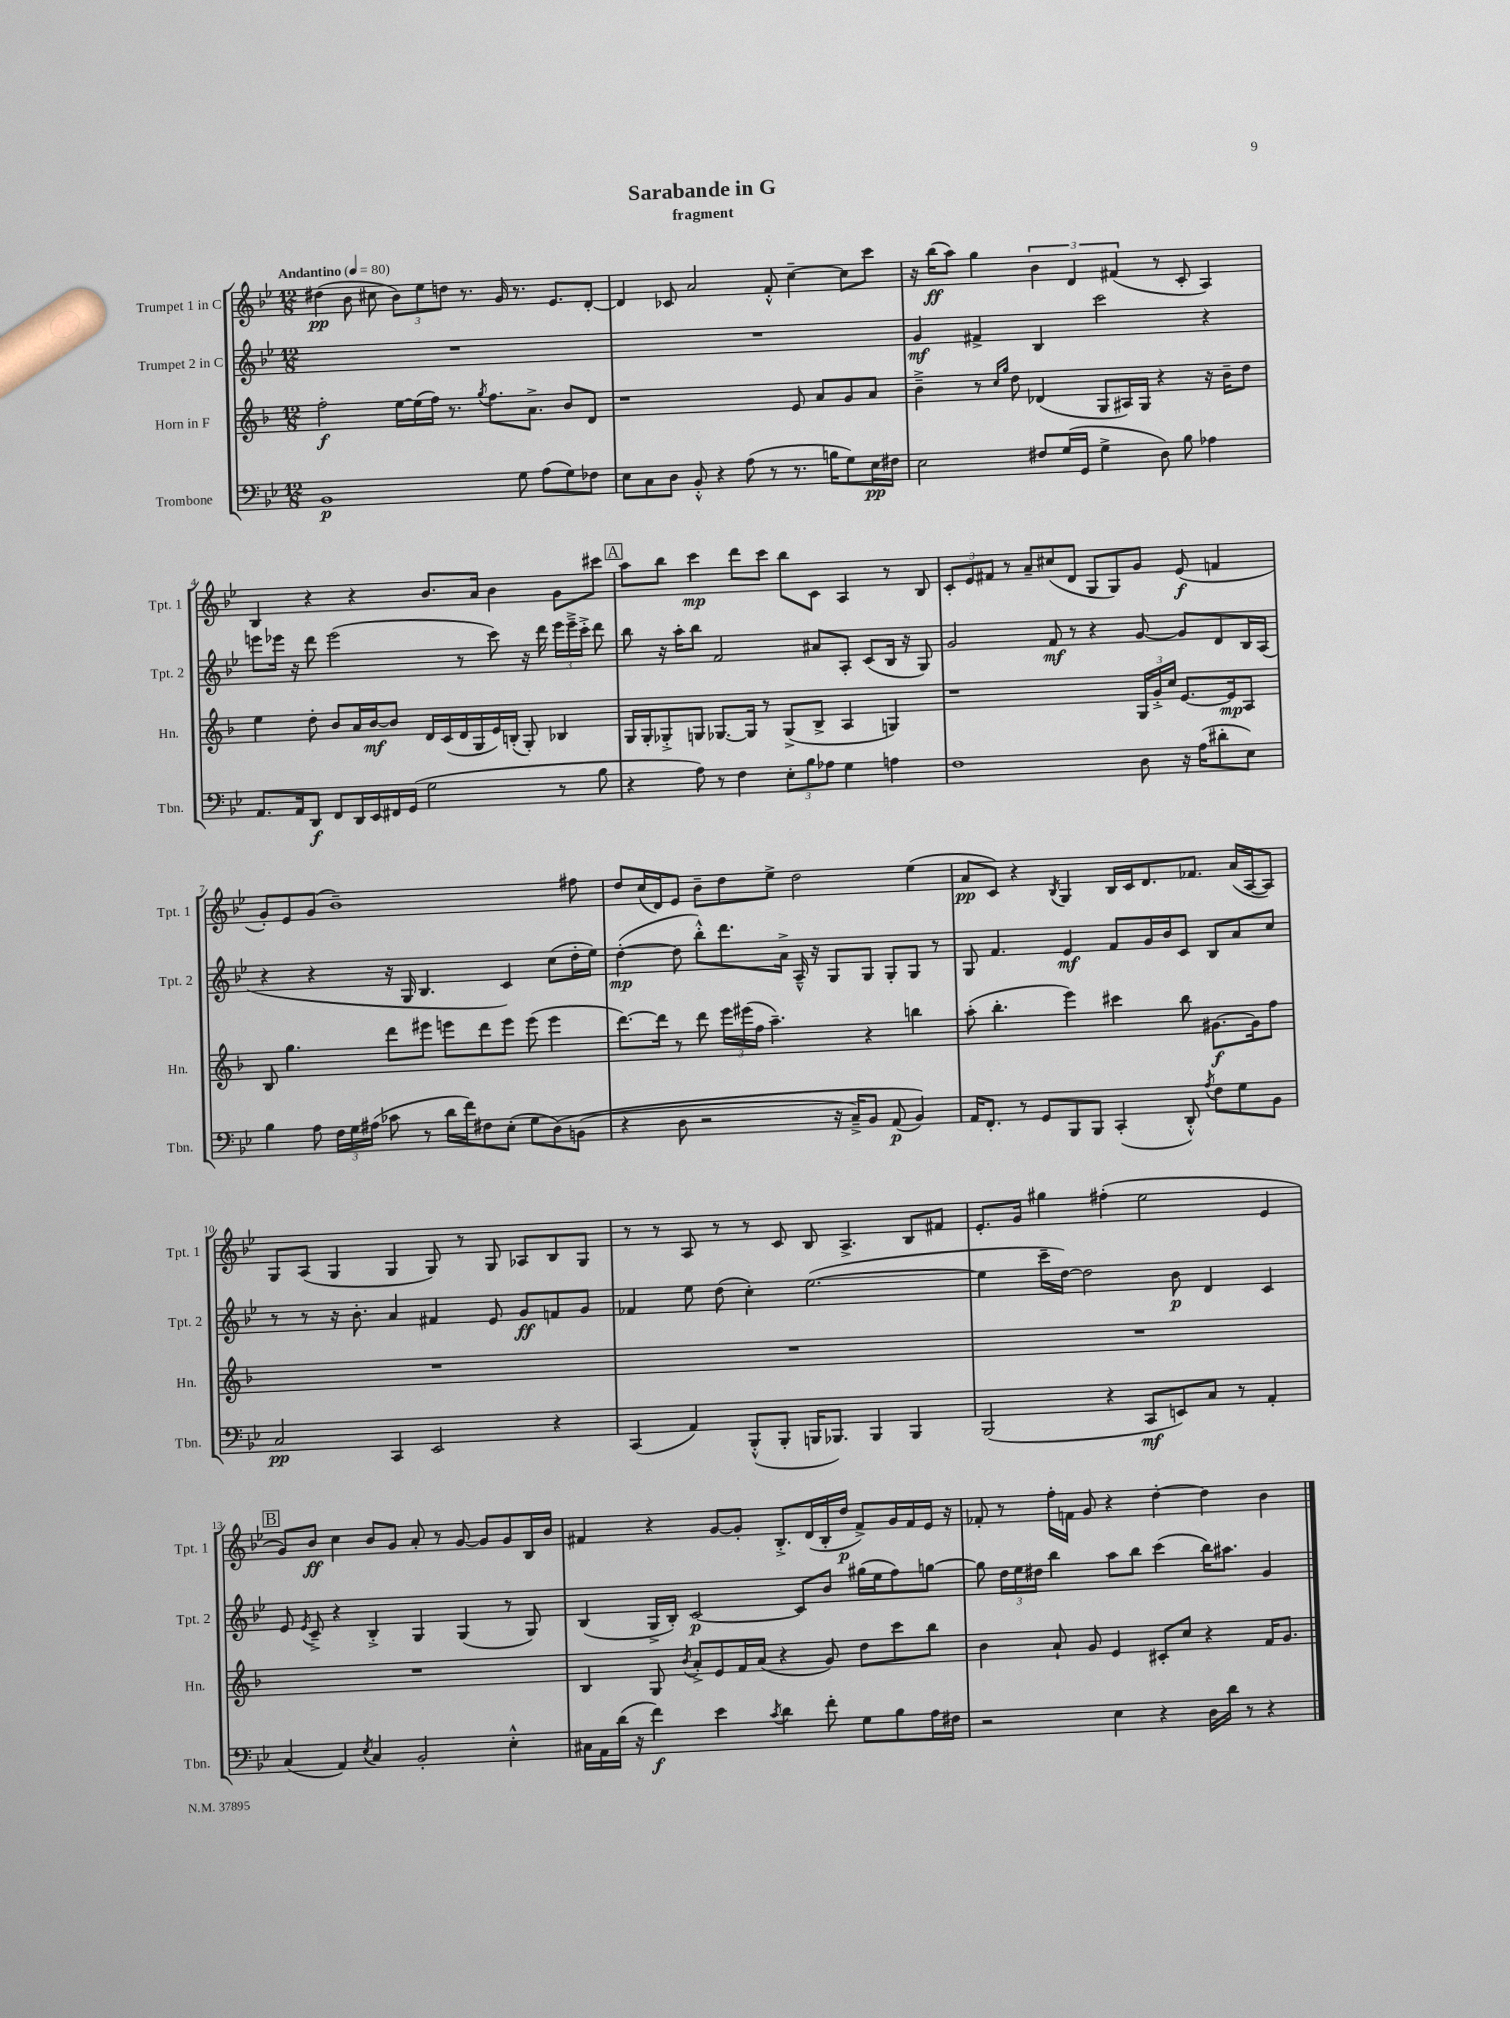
\header { title = "Sarabande in G" subtitle = "fragment" }
<<
\new StaffGroup <<
\new Staff = "s0" \with { instrumentName = "Trumpet 1 in C" shortInstrumentName = "Tpt. 1" } {
    \clef treble \key bes \major \numericTimeSignature \time 12/8 \tempo "Andantino" 4 = 80
    \autoBeamOff dis''4\pp( bes'8 cis''8 \tuplet 3/2 { bes'8[) ees''8 d''8] } r8. g'16 r8. ees'8.[ d'8]~-. |
    d'4 ces'8 a'2 f'8-.-^ c''4~-- c''8[ c'''8] |
    r16 bes''16[\ff( a''8]) g''4 \tuplet 3/2 { bes'4 d'4 fis'4( } r8 c'8-. a4) |
    bes4 r4 r4 bes'8.[ a'16] bes'4 g'8[ cis'''8] |
    \mark \markup { \box "A" } a''8[ bes''8] c'''4\mp d'''8[ c'''8] bes''8[ c'8] a4 r8 bes8 |
    \tuplet 3/2 { c'8[-. ees'8 fis'8] } r8 a'8[-- cis''8( d'8] g8[ g8) g'8] ees'8\f( f'4 |
    g'8[-.) ees'8 g'8]( bes'1--) fis''8 |
    d''8[ c''16( d'16) ees'8] bes'8[-- d''8 ees''8]-> d''2 ees''4( |
    a'8[\pp c'8]) r4 \acciaccatura { bes8 } g4 bes16[ c'16 d'8. fes'8.] a'16[( a16~ a8]) |
    g8[ a8]( g4 g4 g8) r8 g8 aes8[ bes8 g8] |
    r8 r8 a8 r8 r8 c'8 bes8 a4.-> bes8[ fis'8] |
    ees'8.[-. g'16] gis''4 fis''4-.( ees''2 ees'4 |
    \mark \markup { \box "B" } g'8[) bes'8]\ff c''4 bes'8[ g'8] a'8-. r8 g'8~ g'8[ g'8 bes16 bes'16] |
    fis'4 r4 g'8[~ g'8]-. bes8.[-.-> d'16( bes16-. d''16]\p fis'8[->) g'16 fis'16 ees'16] r16 |
    fes'8-. r8 f''16[-. f'16] g'8 r4 d''4~-. d''4 bes'4 \bar "|." |
}
\new Staff = "s1" \with { instrumentName = "Trumpet 2 in C" shortInstrumentName = "Tpt. 2" } {
    \clef treble \key bes \major \numericTimeSignature \time 12/8
    \autoBeamOff R1. |
    R1. |
    g'4\mf fis'4-> bes4 c'''2 r4 |
    e'''8[ ees'''16] r16 d'''8 ees'''2( r8 c'''8) r16 d'''16 \tuplet 3/2 { ees'''16[ ees'''16---> c'''16]-.-> } d'''8 |
    \mark \markup { \box "A" } bes''8 r16 a''16[-. bes''8] f'2 ais'8[ a8]-. c'8[( bes16] r16 g8) |
    g'2 f'8\mf r8 r4 g'8~ g'8[ d'8 bes16 a16]( |
    r4 r4 r16 g16 bes4. c'4) c''8[( d''16-. ees''16]) |
    d''4~-.\mp( d''8 bes''8[-.-^) d'''8. a'16]-> a16---^ r16 g8[ g8] g8[-. g8] r8 |
    g8 f'4. ees'4\mf f'8[ g'16 bes'16 c'8] bes8[ a'8 c''8] |
    r8 r8 r16 bes'8.-. a'4 fis'4 ees'8 g'8[\ff f'8 g'8] |
    fes'4 ees''8 d''8( c''4-.) ees''2.~( |
    ees''4 c'''16[-- d''16]~) d''2 bes'8\p d'4 c'4 |
    \mark \markup { \box "B" } ees'8 \acciaccatura { ees'8 } c'8---> r4 bes4-.-> g4 g4( r8 g8) |
    bes4( g16[-> bes16]-.) c'2~\p c'8[ bes'8] gis''16[( ees''16 f''8) g''8]~ |
    g''8 \tuplet 3/2 { d''16[ ees''16 dis''16] } bes''4 a''8[ bes''8] c'''4( bes''16[) ais''8.] g'4 \bar "|." |
}
\new Staff = "s2" \with { instrumentName = "Horn in F" shortInstrumentName = "Hn." } {
    \clef treble \key f \major \numericTimeSignature \time 12/8
    \autoBeamOff f''2-.\f e''16[~ e''16( f''16]) r8. \acciaccatura { g''8 } f''8.[ a'8.]-> bes'8[ d'8] |
    r1 e'8 a'8[ g'8 a'8] |
    bes'4---> r8 \grace { c''16[ g''16] } d''8 des'4( g8[ ais16) g16] r4 r16 bes'16[-- d''8] |
    e''4 d''8-. bes'8[ a'16 bes'16~\mf bes'8] d'16[ c'16( d'16 g16 e'16) b16]-.( g8-.) bes4 |
    \mark \markup { \box "A" } g16[ g16-. ges8-.-> g8] ges8.[~ ges16] r8 ges8[->( bes8]-> a4 g4) |
    r1 \tuplet 3/2 { g16[ g'16-.-> c''16] } e'8.[~ e'16\mp a8] |
    bes8 g''4. d'''8[ eis'''8] e'''8[ d'''8 e'''8] e'''8( e'''4 |
    d'''8.[~) d'''16] r8 d'''8 \tuplet 3/2 { e'''16[ eis'''16( f''16] } a''4.--) r4 b''4 |
    a''8-.( bes''4.-. e'''4) cis'''4 bes''8 gis'8.[~\f gis'16 f''8] |
    R1. |
    R1. |
    R1. |
    \mark \markup { \box "B" } R1. |
    bes4 g8 \acciaccatura { bes'8 } a'8[-.-> e'8 f'16 a'16]( r4 g'8) d''8[ c'''8 bes''8] |
    bes'4 a'8-! g'8 e'4 cis'8[-. c''8] r4 f'16[ g'8.] \bar "|." |
}
\new Staff = "s3" \with { instrumentName = "Trombone" shortInstrumentName = "Tbn." } {
    \clef bass \key bes \major \numericTimeSignature \time 12/8
    \autoBeamOff bes,1\p g8 a8[( g8) fes8] |
    ees8[ c8 d8] bes,8-.-^ r4 a8( r8 r8. b16[ g8) ees16\pp fis16] |
    ees2 fis8[ g16( g,16] g4-> d8) bes8 aes4 |
    a,8.[ a,16 d,8]\f f,8[ d,16 ees,16 fis,16 g,16]( g2 r8 bes8 |
    \mark \markup { \box "A" } r4 a8) r8 f4 \tuplet 3/2 { ees8[-. bes8 aes8] } g4 a4 |
    f1 d8 r16 a16[( dis'8-. ees8]) |
    bes4 a8 \tuplet 3/2 { f16[ g16 ais16]( } ces'8 r8 d'16[ f'16) fis8 ees8]-.( g8[ d8)\( b,8]( |
    r4 d8 r2 r16 c16[--->) bes,8] a,8\p( bes,4)\) |
    a,16[ f,8.]-. r8 g,8[ bes,,8 bes,,8] c,4-.( d,8-.-^) \acciaccatura { a8 } f8[ g8 bes,8] |
    c2\pp c,4 ees,2 r4 |
    c,4( a,4) bes,,8[-.-^( bes,,8]-. b,,16[ bes,,8.]) bes,,4 bes,,4 |
    bes,,2( r4 c,8[\mf e,8) c8] r8 a,4-. |
    \mark \markup { \box "B" } c4( a,4) \acciaccatura { ees8 } c4 bes,2-. ees4-.-^ |
    cis16[ a,16 d'16]( r16 f'4\f) ees'4 \acciaccatura { c'8 } d'4 f'8-. g8[ bes8 a16 fis16] |
    r2 ees4 r4 d16[ d'16] r8 r4 \bar "|." |
}
>>
>>
